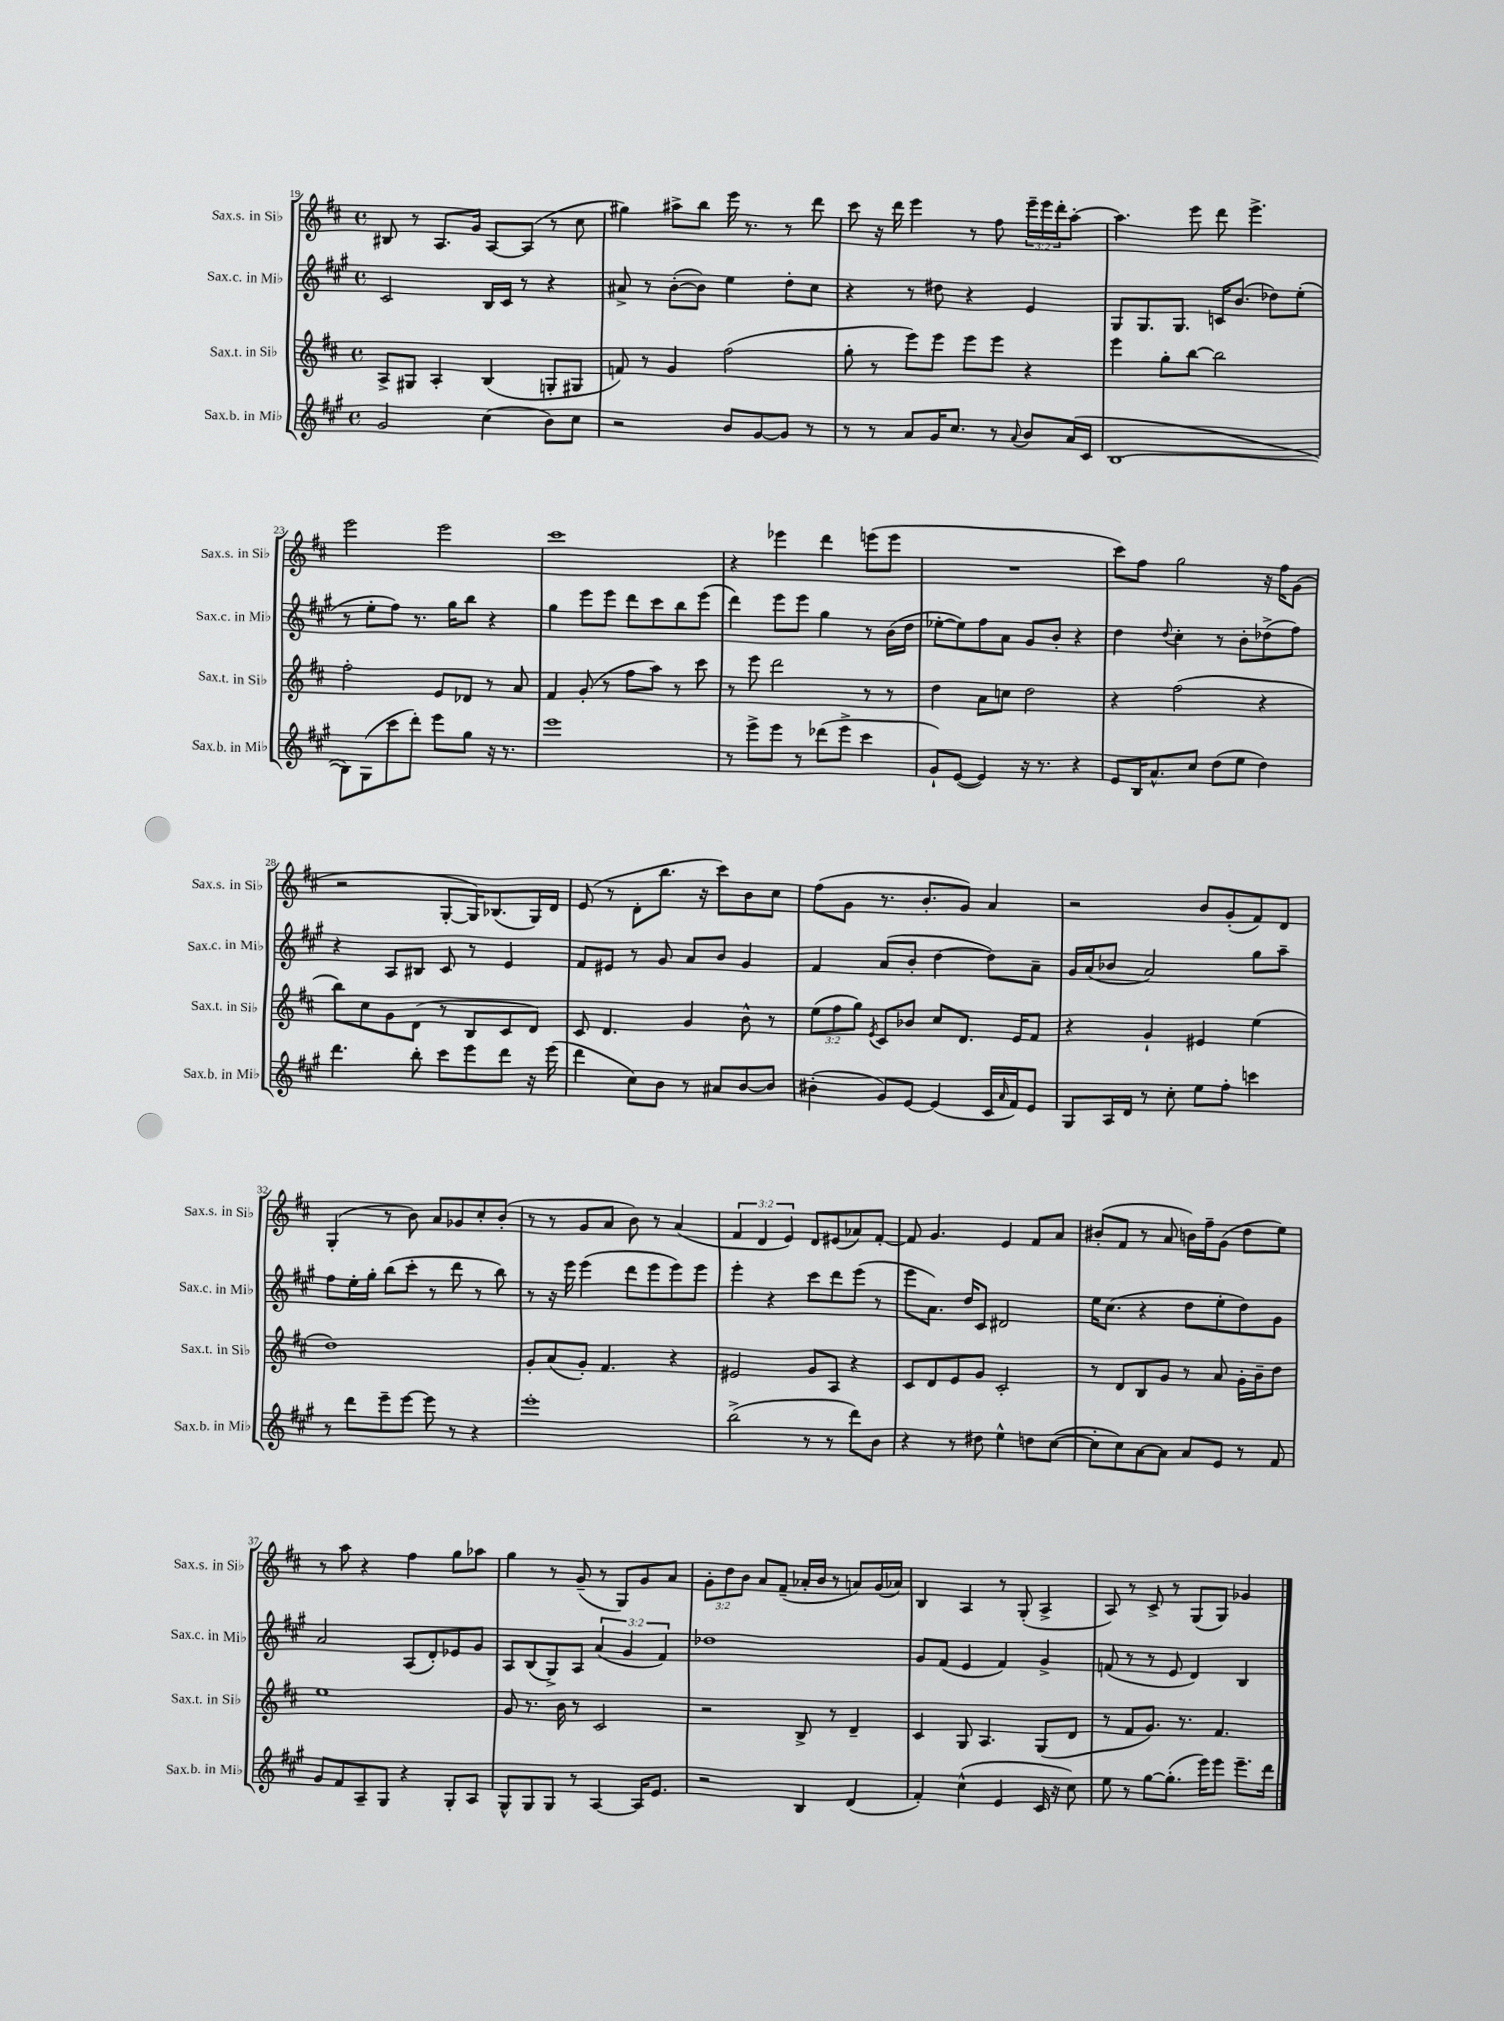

**kern	**kern	**kern	**kern
*staff4	*staff3	*staff2	*staff1
*clefG2	*clefG2	*clefG2	*clefG2
*k[f#c#g#]	*k[f#c#]	*k[f#c#g#]	*k[f#c#]
*M4/4	*M4/4	*M4/4	*M4/4
*met(c)	*met(c)	*met(c)	*met(c)
2g#	8A^	2c#	8B#
.	8G#	.	8r
.	4A'	.	8.A
.	.	.	16g
(4cc#	(4B	16B	[8A
.	.	16c#	.
.	.	8r	(8A]
8b)	8G'	4r	8r
8cc#	8G#	.	8cc#
=	=	=	=
2r	8f)	8a#^	4gg#)
.	8r	8r	.
.	4g	([8b'	8aa#^
.	.	8b])	8bb
8b	(2ff#	4ee	16eee
.	.	.	8.r
[8g#	.	.	.
8g#]	.	8dd'	8r
8r	.	8cc#	8ddd
=	=	=	=
8r	8gg'	4r	8ccc#
8r	8r	.	16r
.	.	.	16ddd
8a	8eee)	8r	4eee
16g#	8eee	8dd#	.
8.cc#	.	.	.
.	8eee	4r	8r
8r	8eee	.	8ff#
8qqa	.	.	.
8b	4r	4e	24eee~
.	.	.	24eee
.	.	.	24ddd'
(16a	.	.	[8aa'
16c#	.	.	.
=	=	=	=
[1B	4eee	8G#	4.aa]
.	.	8.G#	.
.	8gg'	.	.
.	.	8.G#	.
.	[8bb	.	8eee
.	2bb]	16c	8ddd
.	.	(8.b	.
.	.	.	4.eee^
.	.	8dd-)	.
.	.	(8ee'	.
=	=	=	=
8B])	2ff#'	8r	2eee
(8G#	.	8ee'	.
8ccc#	.	8ff#)	.
8ddd')	.	8.r	.
8eee	8e	.	2eee
.	.	16gg#	.
8gg#	8d-	8bb	.
16r	8r	4r	.
8.r	.	.	.
.	8a	.	.
=	=	=	=
1eee	4f#	4gg#	1ccc#
.	(8g'	8eee	.
.	8r	8eee	.
.	8ff#	8ddd	.
.	8aa)	8ccc#	.
.	8r	8bb	.
.	8ccc#	(8eee	.
=	=	=	=
8r	8r	4ddd)	4r
8eee^	8eee	.	.
8eee	2ddd	8eee	4eee-
8r	.	8eee	.
(8ddd-	.	4gg#	4ddd
8eee^	.	.	.
4ccc#	8r	8r	(8eee
.	8r	(16b	8eee
.	.	16dd	.
=	=	=	=
8g#`)	4dd	[8ee-'	1r
([8e	.	8ee-])	.
4e])	8a	8ff#	.
.	8cc	8a	.
16r	2dd	8g#	.
8.r	.	.	.
.	.	8b'	.
4r	.	4r	.
=	=	=	=
8e	4r	4dd	8ccc#)
16B	.	.	8ff#
8.a^^	.	.	.
.	.	8qqdd	.
.	(2ff#	4cc#'	2gg
8cc#	.	.	.
(8dd	.	8r	.
8ee	.	8b'	.
4dd)	4r	(8dd-^	16r
.	.	.	16ff#
.	.	8ff#)	(8g
=	=	=	=
4.ddd	8bb)	4r	2r
.	8cc#	.	.
.	8g	8A	.
8bb'	(8d	8B#	.
8ccc#	8r	8c#	[8G'
8eee	8B	8r	16G])
.	.	.	(8.B-
8ddd	8c#	4e	.
16r	8d)	.	16G)
(16eee	.	.	16d
=	=	=	=
4ddd	8c#	8f#	(8e
.	4.d	8e#	8r
8cc#)	.	8r	8d'
8b	.	8g#	8.bb
8r	4g	8a	.
.	.	.	16r
8a#	.	8b	8ccc#)
[8b	8b^^	4g#	8b
8b]	8r	.	8cc#
=	=	=	=
(4b#'	(12ee	4f#	(8ff#
.	12ff#	.	.
.	.	.	8g
.	12gg)	.	.
.	8qe	.	.
8g#)	8c#	(8a	8.r
[8e	8b-	8b'	.
.	.	.	8.b'
(4e]	8cc#	[4dd	.
.	8.d	.	8g)
16c#	.	8dd])	4a
16qqa	.	.	.
16f#)	16e	.	.
8e	8f#	8a~	.
=	=	=	=
8G#	4r	16g#	2r
.	.	(16a	.
16A	.	8b-	.
16d	.	.	.
8r	4g`	2a)	.
8cc#'	.	.	.
8ee	4e#	.	8b
8ff#'	.	.	(8g'
4ccc	(4ee	8gg#	8f#)
.	.	8aa~	8d
=	=	=	=
8r	1dd)	8ff#	(4G'
8ddd	.	16ee'	.
.	.	16gg#'	.
8eee~	.	(8bb	8r
[8eee	.	8ccc#'	8b)
8eee]	.	8r	8a
8r	.	8ddd	8g-
4r	.	8r	8cc#'
.	.	8bb)	(8b'
=	=	=	=
1eee'	8g'	8r	8r
.	(8a	16r	8r
.	.	16eee	.
.	8g')	(4eee	8g
.	4.f#	.	8a
.	.	8ddd	8b)
.	.	8eee	8r
.	4r	8eee)	(4a
.	.	8eee	.
=	=	=	=
(2bb^	2e#	4eee'	6f#
.	.	.	6d
.	.	4r	.
.	.	.	6e)
8r	8g	8ccc#	8d
8r	8A	8ddd	(8e#
8ddd)	4r	(8eee	8a-)
8b	.	8r	[8f#'
=	=	=	=
4r	8c#	8eee	8f#]
.	8d	8.a)	4.g
8r	8e	.	.
.	.	16dd	.
8dd#	8g	8c#	.
4ee^^	2c#'	2d#	4e
8dd	.	.	8f#
([8cc#	.	.	8a
=	=	=	=
8cc#']	8r	16ee	(8b#'
.	.	(8.cc#	.
8cc#)	8d	.	8f#
[8a	8B	4r	8r
8a]	8g	.	8a
8a	8r	8dd	16b)
.	.	.	16ff#~
8e	8a	8ee'	(8g
8r	16g'	8dd)	8dd
.	16b~	.	.
8f#	8dd	8g#	8ee)
=	=	=	=
8g#	1ee	2a	8r
8f#	.	.	8aa
8A~	.	.	4r
8G#	.	.	.
4r	.	(8A	4ff#
.	.	8d')	.
8G#'	.	8e-	8gg
8A	.	8g#	8aa-
=	=	=	=
8G#^^	8g	8A	4gg
8G#	8.r	(8B	.
8G#	.	8G#^)	8r
.	16b	.	.
8r	8r	8A	(8g~
[4A	2c#	(6a	8r
.	.	.	8G)
.	.	6g#	.
16A]	.	.	8g
8.e	.	.	.
.	.	6f#)	.
.	.	.	8a
=	=	=	=
2r	2r	1dd-	12g'
.	.	.	12dd
.	.	.	12b
.	.	.	8a
.	.	.	(8f#~
4B	8B^	.	16a-'
.	.	.	16b
.	8r	.	8r
(4d	4d~	.	8a)
.	.	.	(16g
.	.	.	16a-)
=	=	=	=
4f#')	4c#	8g#	4B
.	.	(8f#	.
(4cc#^^	8G	4e	4A
.	4.A	.	.
4e	.	4f#)	8r
.	.	.	(8G'
16c#	(8G	4g#^	4A^
16r	.	.	.
8cc#)	8d	.	.
=	=	=	=
8ee	8r	(8f	8A)
8r	8f#	8r	8r
[8gg#	8.g)	8r	8c#^
(8.gg#']	.	8e	8r
.	8.r	.	.
.	.	4d)	(8G
16eee)	.	.	.
8eee	4.f#	.	8G)
8.eee~	.	4B	4g-
16ddd	.	.	.
==	==	==	==
*-	*-	*-	*-
